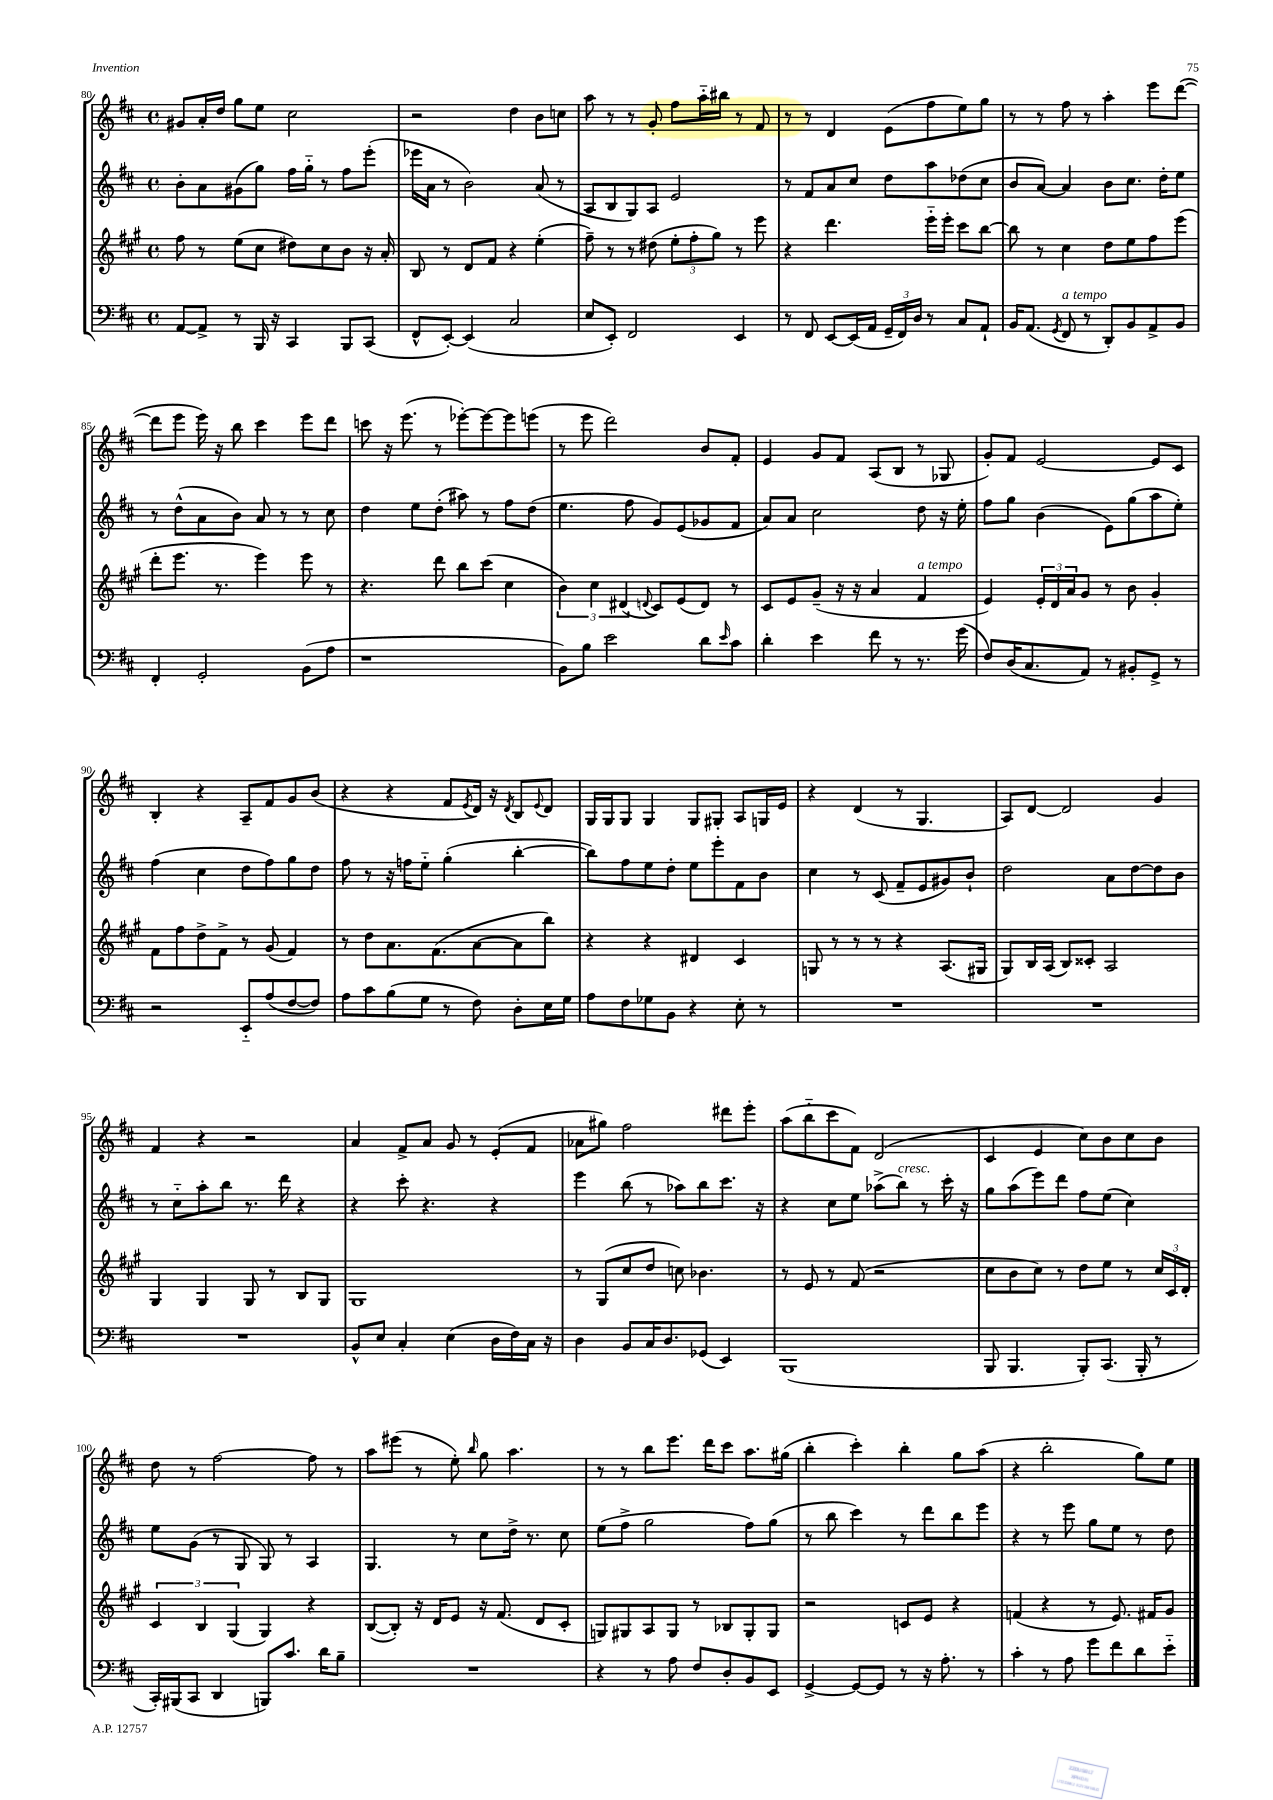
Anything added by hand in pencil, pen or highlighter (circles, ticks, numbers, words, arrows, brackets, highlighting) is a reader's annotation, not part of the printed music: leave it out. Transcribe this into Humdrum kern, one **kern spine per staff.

**kern	**kern	**kern	**kern
*staff4	*staff3	*staff2	*staff1
*clefF4	*clefG2	*clefG2	*clefG2
*k[f#c#]	*k[f#c#g#]	*k[f#c#]	*k[f#c#]
*M4/4	*M4/4	*M4/4	*M4/4
*met(c)	*met(c)	*met(c)	*met(c)
[8AA/L	8ff#\	8b'\L	8g#/L
8AA^/]J	8r	8a\	16a'/L
.	.	.	16dd/JJ
8r	(8ee\L	(8g#\	8gg\L
16BBB/	8cc#\J	8gg\J)	8ee\J
16r	.	.	.
4CC#/	8dd#\L)	16ff#\LL	2cc#\
.	.	16gg'~\JJ	.
.	8cc#\	8r	.
8BBB/L	8b\J	8ff#\L	.
(8CC#/J	16r	(8eee'\J	.
.	16a'/	.	.
=	=	=	=
8FF#^^/L	8B/	16eee-\LL	2r
.	.	16a\JJ	.
[8EE'/J)	8r	8r	.
(4EE/]	8d/L	2b\)	.
.	8f#/J	.	.
2C#/	4r	.	4dd\
.	(4ee'\	(8a/	8b\L
.	.	8r	8cc\J
=	=	=	=
8E/L	8ff#~\)	8A/L	8aa\
8EE'/J)	8r	8B/	8r
2FF#/	8r	8G/)	8r
.	(8dd#\	8A/J	8g'/
.	12ee'\L	2e/	8ff#\L
.	12ff#'\	.	.
.	.	.	16aa'~\L
.	12gg#\J)	.	.
.	.	.	16bb#\JJ
4EE/	8r	.	8r
.	8eee\	.	8f#/
=	=	=	=
8r	4r	8r	8r
8FF#/	.	8f#/L	8r
[8EE/L	4.ddd\	8a/	4d/
(16EE/]L	.	8cc#/J	.
16AA/JJ	.	.	.
24GG~/LL	.	8dd\L	(8e\L
24FF#/)	.	.	.
24D/JJ	.	.	.
8r	16eee'~\LL	8aa\	8ff#\
.	16eee'\JJ	.	.
8C#/L	8ccc#\L	(8dd-\	8ee\)
8AA`/J	[8bb\J	8cc#\J	8gg\J
=	=	=	=
16BB/LK	8bb\]	8b/L	8r
(8.AA/J	.	.	.
.	8r	[8a/J)	8r
8qGG/	.	.	.
8FF#/	4cc#\	4a/]	8ff#\
8r	.	.	8r
8DD'/L)	8dd\L	8b\L	4aa'\
8BB/	8ee\	8.cc#\J	.
8AA^/	8ff#\	.	8eee\L
.	.	16dd'\LK	.
8BB/J	(8eee\J	8ee\J	([8ddd\J
=	=	=	=
4FF#'/	8ddd'\L	8r	8ddd\]L
.	8.eee\J	(8dd^^\L	8eee\J
2GG'/	.	8a\	16eee\)
.	8.r	.	16r
.	.	8b\J)	8bb\
.	4eee\)	8a/	4ccc#\
.	.	8r	.
(8BB\L	8eee\	8r	8eee\L
8A\J	8r	8cc#\	8ddd\J
=	=	=	=
1r	4.r	4dd\	8ccc\
.	.	.	16r
.	.	.	(8.eee\
.	.	8ee\L	.
.	8ddd\	(8dd'\J	8r
.	8bb\L	8aa#\)	[8eee-'\L)
.	(8ccc#\J	8r	8eee-\_
.	4cc#\	8ff#\L	8eee-\]
.	.	(8dd\J	(8eee\J
=	=	=	=
8BB\L)	6b\)	4.ee\	8r
8B\J	.	.	8eee\
.	6cc#\	.	.
2e\	.	.	2ddd\)
.	(6d#/	.	.
.	.	8ff#\	.
.	8qqd/	.	.
.	8c#/L)	8g/L)	.
.	(8e/	(8e/	.
8d\L	8d/J)	8g-/	8b/L
16qqe/	.	.	.
8c#\J	8r	8f#/J	8f#'/J
=	=	=	=
4d'\	8c#/L	8a/L)	4e/
.	8e/	8a/J	.
4e\	(8g#~/J	2cc#\	8g/L
.	16r	.	8f#/J
.	16r	.	.
8f#\	4a/	.	(8A/L
8r	.	.	8B/J
8.r	4f#/	8dd\	8r
.	.	16r	8G-/
(16g\	.	16ee'\	.
=	=	=	=
8F#/L)	4e/)	8ff#\L	8g'/L)
(16D/K	.	8gg\J	8f#/J
8.C#/	.	.	.
.	24e'/LL	(4b\	[2e/
.	24d/	.	.
.	24a/J	.	.
8AA/J)	8g#/J	.	.
8r	8r	8e\L)	.
8BB#'/L	8b\	(8gg\	.
8GG^/J	4g#'/	8aa\	8e/]L
8r	.	8ee'\J)	8c#/J
=	=	=	=
2r	8f#\L	(4ff#\	4B'/
.	8ff#\	.	.
.	8dd^\	4cc#\	4r
.	8f#^\J	.	.
8EE'~/L	8r	8dd\L	8A~/L
(8A/	(8g#/	8ff#\)	8f#/
[8F#/	4f#/)	8gg\	8g/
8F#/]J)	.	8dd\J	(8b/J
=	=	=	=
8A\L	8r	8ff#\	4r
8c#\	8dd\L	8r	.
(8B\	8.a\	16r	4r
.	.	16ff\LK	.
8G\J	.	8ee'~\J	.
.	(8.f#\	.	.
8r	.	(4gg'\	8f#/L
.	.	.	8qe/
8F#\)	[8a\	.	16d/Jk)
.	.	.	16r
.	.	.	8qd/
8D'\L	8a\]	[4bb'\	8B/L
.	.	.	8qqe/
16E\L	8bb\J)	.	8d/J
16G\JJ	.	.	.
=	=	=	=
8A\L	4r	8bb\]L)	16G/LL
.	.	.	16G/J
8F#\	.	8ff#\	8G/J
8G-\	4r	8ee\	4G/
8BB\J	.	8dd'\J	.
4r	4d#/	8ee\L	8G/L
.	.	8eee'\	8G#'/J
8E'\	4c#/	8f#\	8A/L
8r	.	8b\J	16G/L
.	.	.	16e/JJ
=	=	=	=
1r	8G/	4cc#\	4r
.	8r	.	.
.	8r	8r	(4d/
.	8r	(8c#/	.
.	4r	8f#~/L	8r
.	.	8e/	4.G/
.	(8.A/L	8g#/)	.
.	.	8b`/J	.
.	16G#/Jk	.	.
=	=	=	=
1r	8G#/L)	2dd\	8A/L)
.	16B/L	.	[8d/J
.	(16A/JJ	.	.
.	8B/L)	.	2d/]
.	8c##'/J	.	.
.	2A/	8a\L	.
.	.	[8dd\	.
.	.	8dd\]	4g/
.	.	8b\J	.
=	=	=	=
1r	4G#/	8r	4f#/
.	.	8cc#'~\L	.
.	4G#/	8aa'\	4r
.	.	8bb\J	.
.	8G#/	8.r	2r
.	8r	.	.
.	.	16ddd\	.
.	8B/L	4r	.
.	8G#/J	.	.
=	=	=	=
8BB^^/L	1G#	4r	4a/
8E/J	.	.	.
4C#'/	.	8ccc#'\	8f#^/L
.	.	4.r	8a/J
(4E\	.	.	8g/
.	.	.	8r
16D\LL	.	4r	(8e'/L
16F#\)	.	.	.
16C#\JJ	.	.	8f#/J
16r	.	.	.
=	=	=	=
4D\	8r	4eee\	8a-\L
.	(8G#/L	.	8gg#\J)
8BB/L	8cc#/	(8bb\	2ff#\
16C#/K	8dd/J	8r	.
8.D/	.	.	.
.	8cc\)	8aa-\L)	.
(8GG-/J	4.b-\	8bb\	.
4EE/)	.	8.ccc#\J	8ddd#\L
.	.	.	8eee'\J
.	.	16r	.
=	=	=	=
(1BBB	8r	4r	(8aa\L
.	8e/	.	8bb'~\
.	8r	8cc#\L	8ccc#\
.	(8f#/	8ee\J	8f#\J)
.	2r	(8aa-^\L	(2d/
.	.	8bb\J)	.
.	.	8r	.
.	.	16ccc#'\	.
.	.	16r	.
=	=	=	=
8BBB/	8cc#\L	8gg\L	4c#/
4.BBB/	8b\	(8aa\	.
.	8cc#\J)	8eee\)	4e/
.	8r	8ddd\J	.
8BBB'/L)	8dd\L	8ff#\L	8cc#\L)
(8.CC#/J	8ee\J	(8ee\J	8b\
.	8r	4cc#\)	8cc#\
16BBB'/	.	.	.
8r	24cc#/LL	.	8b\J
.	24c#/	.	.
.	24d'/JJ	.	.
=	=	=	=
16CC#'/LL)	6c#/	8ee\L	8dd\
(16BBB#/J	.	.	.
8CC#/J	.	(8g\J	8r
.	6B/	.	.
4DD/	.	8r	[2ff#\
.	(6G#/	.	.
.	.	8G/	.
8BBB/L)	4G#/)	8G/)	.
8.c#/J	.	8r	.
.	4r	4A/	8ff#\]
16d\LK	.	.	.
8B~\J	.	.	8r
=	=	=	=
1r	([8B/L	4.G/	8aa\L
.	8B'/]J)	.	(8eee#\J
.	16r	.	8r
.	16d/LK	.	.
.	8e/J	8r	8ee'\)
.	.	.	16qqbb/
.	16r	8cc#\L	8gg\
.	(8.f#/	.	.
.	.	16dd^\Jk	4.aa\
.	.	8.r	.
.	8d/L	.	.
.	8c#'/J	8cc#\	.
=	=	=	=
4r	8G/L)	(8ee\L	8r
.	8G#/	8ff#^\J	8r
8r	8A/	2gg\	8bb\L
8A\	8G#/J	.	8.eee\J
8F#/L	8r	.	.
.	.	.	16ddd\LK
8D'/	8B-/L	.	8ccc#\J
8BB/	8G#'/	8ff#\L)	8.aa\L
8EE/J	8G#/J	(8gg\J	.
.	.	.	(16gg#\Jk
=	=	=	=
[4GG^/	2r	8r	4bb'\
.	.	8bb\	.
8GG/_L	.	4ccc#\)	4ccc#'\)
8GG/]J	.	.	.
8r	8c/L	8r	4bb'\
16r	8e/J	8ddd\L	.
8.A'\	.	.	.
.	4r	8bb\	8gg\L
8r	.	8eee\J	(8aa\J
=	=	=	=
4c#'\	(4f/	4r	4r
8r	4r	8r	2bb'\
8A\	.	8eee\	.
8g\L	8r	8gg\L	.
8f#\	8.e/)	8ee\J	.
8d\	.	8r	8gg\L)
.	16f#/LK	.	.
8e'~\J	8g#/J	8dd\	8ee\J
==	==	==	==
*-	*-	*-	*-
